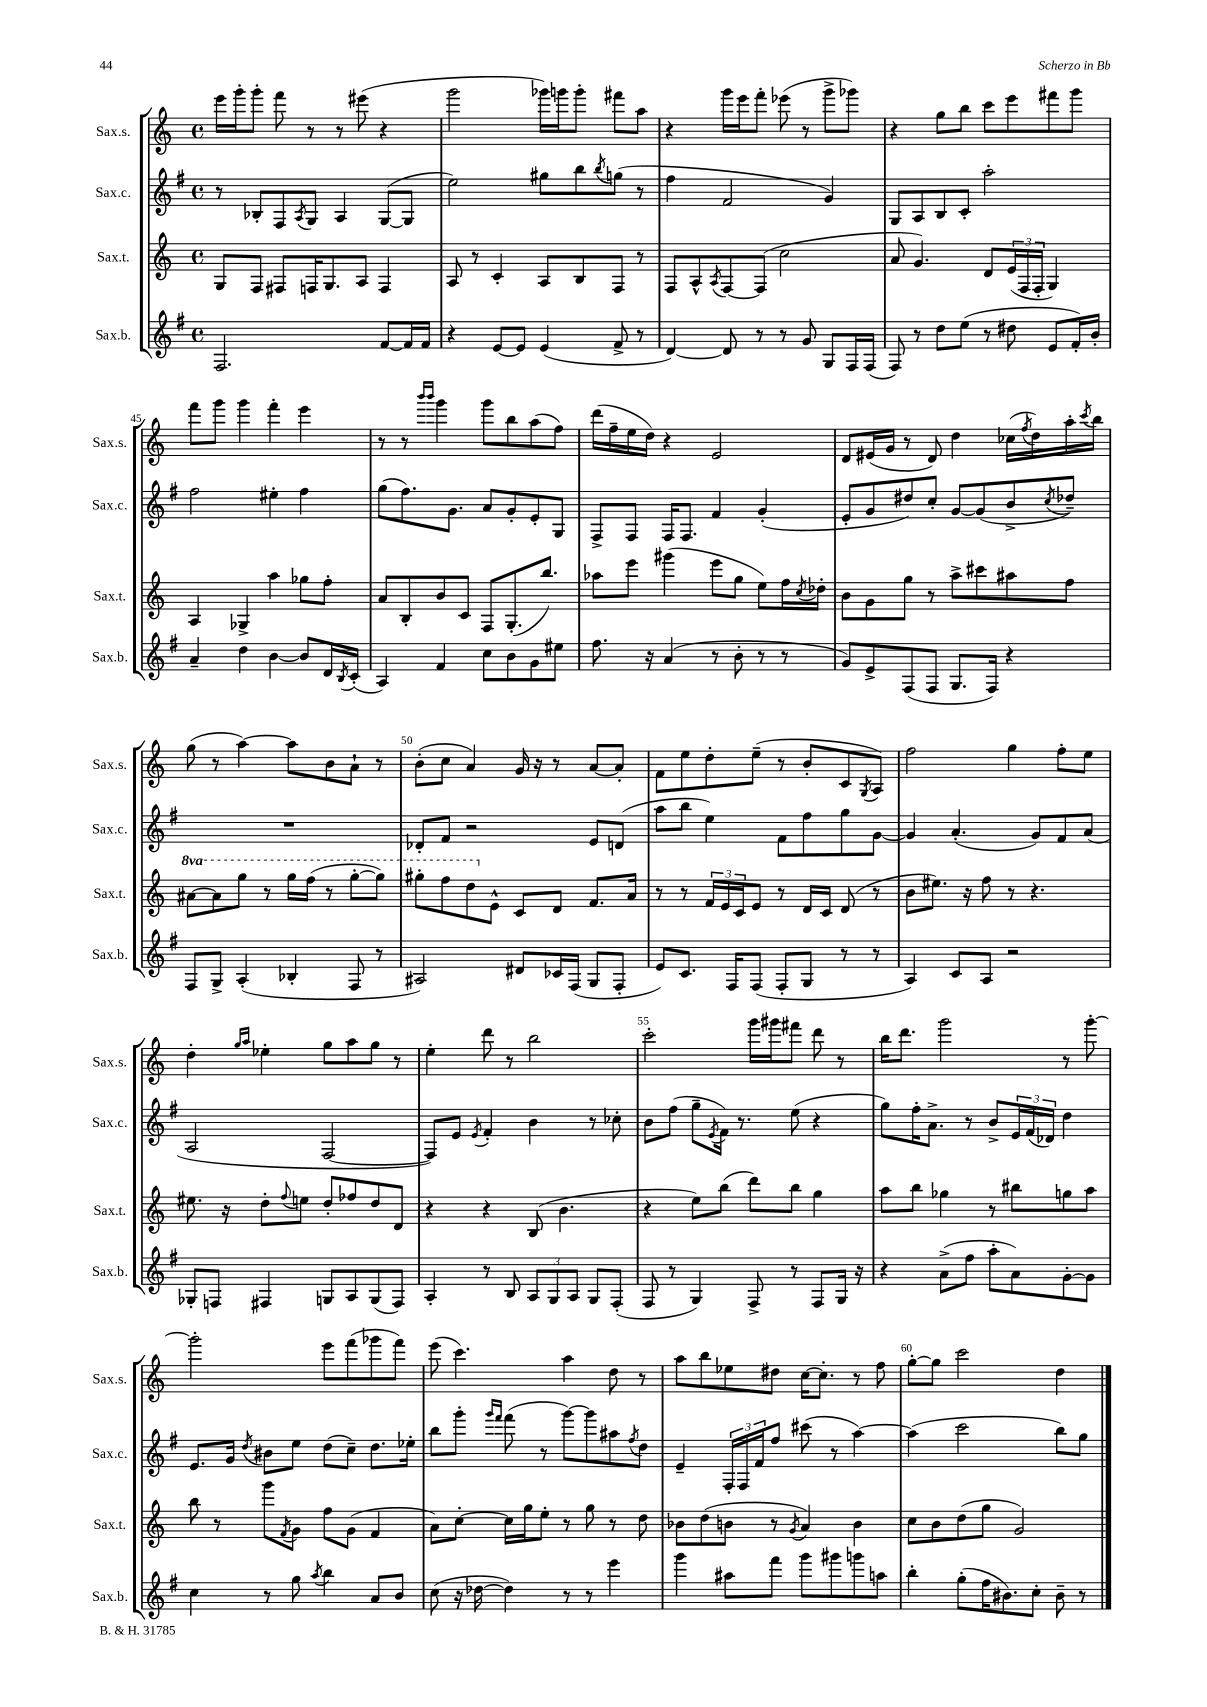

**kern	**kern	**kern	**kern
*part4	*part3	*part2	*part1
*staff4	*staff3	*staff2	*staff1
*I"Sax.b.	*I"Sax.t.	*I"Sax.c.	*I"Sax.s.
*I'Sax.b.	*I'Sax.t.	*I'Sax.c.	*I'Sax.s.
*clefG2	*clefG2	*clefG2	*clefG2
*k[f#]	*k[]	*k[f#]	*k[]
*M4/4	*M4/4	*M4/4	*M4/4
*met(c)	*met(c)	*met(c)	*met(c)
=41	=41	=41	=41
2.F#/	8G/L	8r	16eee\LL
.	.	.	16ggg'\J
.	8F/J	8B-X'/L	8ggg'\J
.	8F#X/L	8F#/	8fff\
.	.	8qA/	.
.	16Fn/K	8G/J	8r
.	8.G/	.	.
.	.	4A/	8r
.	8A/J	.	(8eee#X\
[8f#/L	4F/	([8G/L	4r
16f#/L]	.	8G/J]	.
16f#/JJ	.	.	.
=42	=42	=42	=42
4r	8A/	2ee\)	2ggg\
.	8r	.	.
[8e/L	4c'/	.	.
8e/J]	.	.	.
(4e/	8A/L	8gg#X\L	16ggg-X\LL)
.	.	.	16gggn\J
.	8B/	8bb\	8ggg'\J
.	.	8qbb/	.
8f#^/	8F/J	(8ggn\J	8fff#X\L
8r	8r	8r	8aa\J
=43	=43	=43	=43
[4d/)	8F/L	4ff#\	4r
.	8A^^/	.	.
.	8qA/	.	.
8d/]	[8F/	2f#/	16ggg\LL
.	.	.	16eee\J
8r	(8F/J]	.	8fff'\J
8r	2cc\	.	(8eee-X\
8g/	.	.	8r
8G/L	.	4g/)	8ggg^\L
16F#/L	.	.	8ggg-X\J)
(16F#/JJ	.	.	.
=44	=44	=44	=44
8F#/)	8a/	8G/L	4r
8r	4.g/)	8A/	.
8dd\L	.	8B/	8gg\L
(8ee\J	.	8c'/J	8bb\J
8r	8d/L	2aa'\	8ccc\L
8dd#X\	(24e/L	.	8eee\
.	24F/	.	.
.	24F'/JJ	.	.
8e/L	4G/)	.	8fff#X\
16f#'/L)	.	.	8ggg\J
16b'/JJ	.	.	.
!!LO:LB:g=z
=45	=45	=45	=45
4a~/	4A/	2ff#\	8fff\L
.	.	.	8ggg\J
4dd\	4G-X^/	.	4ggg\
[4b\	4aa\	4ee#X'\	4fff'\
8b/L]	8gg-X\L	4ff#\	4eee\
16d/L	8ff'\J	.	.
8qB/	.	.	.
(16c'/JJ	.	.	.
=46	=46	=46	=46
4A/)	8a/L	(8gg\L	8r
.	8B'/	8.ff#\)	8r
.	.	.	16qqbbb/LL
.	.	.	16qqbbb/JJ
4f#/	8b/	.	4ggg\
.	.	8.g\J	.
.	8c/J	.	.
8cc\L	8F/L	8a/L	8ggg\L
8b\	(8.G'/	8g'/	8bb\
8g\	.	8e'/	(8aa\
.	8.bb/J)	.	.
8ee#X\J	.	8G/J	8ff\J)
=47	=47	=47	=47
8.ff#\	8aa-X\L	8F#^/L	(16ddd\LL
.	.	.	16ff~\
.	8eee\J	8F#/J	16ee\
16r	.	.	16dd\JJ)
(4a/	(4ggg#X\	16F#/KL	4r
.	.	8.F#/J	.
8r	8eee\L	4f#/	2e/
8b'\	8gg\J	.	.
8r	8ee\L)	(4g'/	.
8r	16ff\L	.	.
.	8qcc/	.	.
.	16dd-X'\JJ	.	.
=48	=48	=48	=48
8g/L)	8b\L	8e'/L	8d/L
8e^/	8g\	8g/	(16e#X/L
.	.	.	16g/JJ
(8F#/	8gg\J	8dd#X/)	8r
8F#/J	8r	8cc'/J	8d/)
8.G/L	8aa^\L	[8g/L	4dd\
.	8ccc#X\	(8g/]	.
16F#/Jk)	.	.	.
4r	8aa#X\	8b^/	(16cc-X\LL
.	.	.	8qff/
.	.	.	16dd\)
.	.	8qcc/	.
.	8ff\J	8dd-X~/J)	16aa'\
.	.	.	8qccc/
.	.	.	16bb\JJ
!!LO:LB:g=z
=49	=49	=49	=49
*	*8va	*	*
8F#/L	[8aa#X\L	1r	(8gg\
8G^/J	8aa#\]	.	8r
(4A'/	8ggg\J	.	[4aa\)
.	8r	.	.
4B-X'/	16ggg\LL	.	8aa\L]
.	(16fff\JJ	.	.
.	8r	.	8b\
8F#/	[8ggg'\L	.	8a`\J
8r	8ggg\J])	.	8r
=50	=50	=50	=50
2A#X/)	8ggg#X'\L	8d-X'/L	(8b'\L
.	8fff\	8f#/J	8cc\J
.	8ddd\	2r	4a/)
*	*X8va	*	*
.	8e^^\J	.	.
8d#X/L	8c/L	.	16g/
.	.	.	16r
16c-X/L	8d/J	.	8r
(16F#/JJ	.	.	.
8G/L	8.f/L	8e/L	[8a/L
8F#'/J	.	(8dn/J	8a'/J]
.	16a/Jk	.	.
=51	=51	=51	=51
8e/L)	8r	8aa\L	8f\L
8.c/J	8r	8bb\J	8ee\
.	24f/LL	4ee\)	8dd'\
.	24e/	.	.
16F#/KL	.	.	.
.	24c/J	.	.
(8F#/J	8e/J	.	(8ee~\J
8F#'/L	8r	8f#\L	8r
8G/J	16d/LL	8ff#\	8b'/L
.	16c/JJ	.	.
8r	(8d/	8gg\	8c/
.	.	.	8qG/
8r	8r	[8g\J	8A/J)
=52	=52	=52	=52
4A/)	8b\L	4g/]	2ff\
.	8.ee#X\J)	.	.
8c/L	.	(4.a'/	.
.	16r	.	.
8A/J	8ff\	.	.
2r	8r	.	4gg\
.	4.r	8g/L)	.
.	.	8f#/	8ff'\L
.	.	(8a/J	8ee\J
!!LO:LB:g=z
=53	=53	=53	=53
8G-X'/L	8.ee#X\	2A/	4dd'\
8Fn/J	.	.	.
.	16r	.	.
.	.	.	16qqgg/LL
.	.	.	16qqaa/JJ
4F#X/	8dd'\L	.	4ee-X'\
.	8qqff/	.	.
.	8een\J	.	.
8Gn/L	8dd'/L	[2F#/	8gg\L
8A/	8ff-X/	.	8aa\
(8G/	8dd/	.	8gg\J
8F#/J)	8d/J	.	8r
=54	=54	=54	=54
4A'/	4r	8F#/L])	4ee'\
.	.	8e/J	.
.	.	8qe/	.
8r	4r	4f#'/	8ddd\
8B/	.	.	8r
12A/L	(8B/	4b\	2bb\
12G/	.	.	.
.	4.b\	.	.
12A/J	.	.	.
8G/L	.	8r	.
(8F#'/J	.	8cc-X'\	.
=55	=55	=55	=55
8F#/	4r	8b\L	2ccc'\
8r	.	(8ff#\J	.
4G/)	8ee\L)	8gg~\L	.
.	.	8qe/	.
.	(8bb\J	16f#\Jk)	.
.	.	8.r	.
8F#^/	8ddd\L)	.	16ggg\LL
.	.	.	16ggg#X\J
8r	8bb\J	(8ee\	8fff#X\J
8F#/L	4gg\	4r	8ddd\
16G/Jk	.	.	8r
16r	.	.	.
=56	=56	=56	=56
4r	8aa\L	8gg\L)	16bb\KL
.	.	.	8.ddd\J
.	8bb\J	16ff#'\K	.
.	.	8.a^\J	.
(8a^\L	4gg-X\	.	2ggg\
8ff#\J	.	8r	.
8aa'\L	8r	8b^/L	.
8a\)	8bb#X\L	24e/L	.
.	.	(24f#/	.
.	.	24d-X/JJ)	.
[8g'\	8ggn\	4dd\	8r
8g\J]	8aa\J	.	[8ggg'\
!!LO:LB:g=z
=57	=57	=57	=57
4cc\	8bb\	8.e/L	2ggg'\]
.	8r	.	.
.	.	16g/Jk	.
.	.	8qdd/	.
8r	8ggg\L	8b#X\L	.
.	8qf/	.	.
8gg\	8g\J	8ee\J	.
8qaa/	.	.	.
4bb\	8ff\L	(8dd\L	8eee\L
.	(8g\J	8cc~\J)	(8fff\
8a/L	4f/	8.dd\L	8ggg-X\
8b/J	.	.	8fff\J)
.	.	16ee-X'\Jk	.
=58	=58	=58	=58
(8cc\	8a\L)	8bb\L	(8eee\
16r	[8cc'\J	8ggg'\J	4.ccc\)
[16dd-X\	.	.	.
.	.	16qqggg/LL	.
.	.	16qqfff#/JJ	.
4dd-\])	16cc\LL]	(8fff#\	.
.	16gg\J	.	.
.	8ee'\J	8r	.
8r	8r	[8ggg\L)	4aa\
8r	8gg\	8ggg\]	.
4eee\	8r	8aa#X\	8dd\
.	.	8qff#/	.
.	8dd\	8dd\J	8r
=59	=59	=59	=59
4ggg\	8b-X\L	4e~/	8aa\L
.	(8dd\	.	8bb\
8aa#X\L	8bn\J	24F#'/LL	8ee-X\
.	.	24F#/	.
.	.	24f#/J	.
8fff#\J	8r	8ff#/J	8dd#X\J
.	8qg/	.	.
8ggg\L	4a/)	(8ccc#X\	[16cc\KL
.	.	.	8.cc'\J]
8ggg#X\	.	8r	.
8gggn\	4b\	[4aa\)	8r
8aan\J	.	.	8ff\
=60	=60	=60	=60
4bb'\	8cc\L	(4aa\]	[8gg'\L
.	8b\	.	8gg\J]
(8gg'\L	(8dd\	2ccc\	2ccc\
16ff#\K	8gg\J	.	.
8.b#X\)	.	.	.
.	2g/)	.	.
8cc'\J	.	.	.
8b#~\	.	8bb\L)	4dd\
8r	.	8gg\J	.
==	==	==	==
*-	*-	*-	*-
